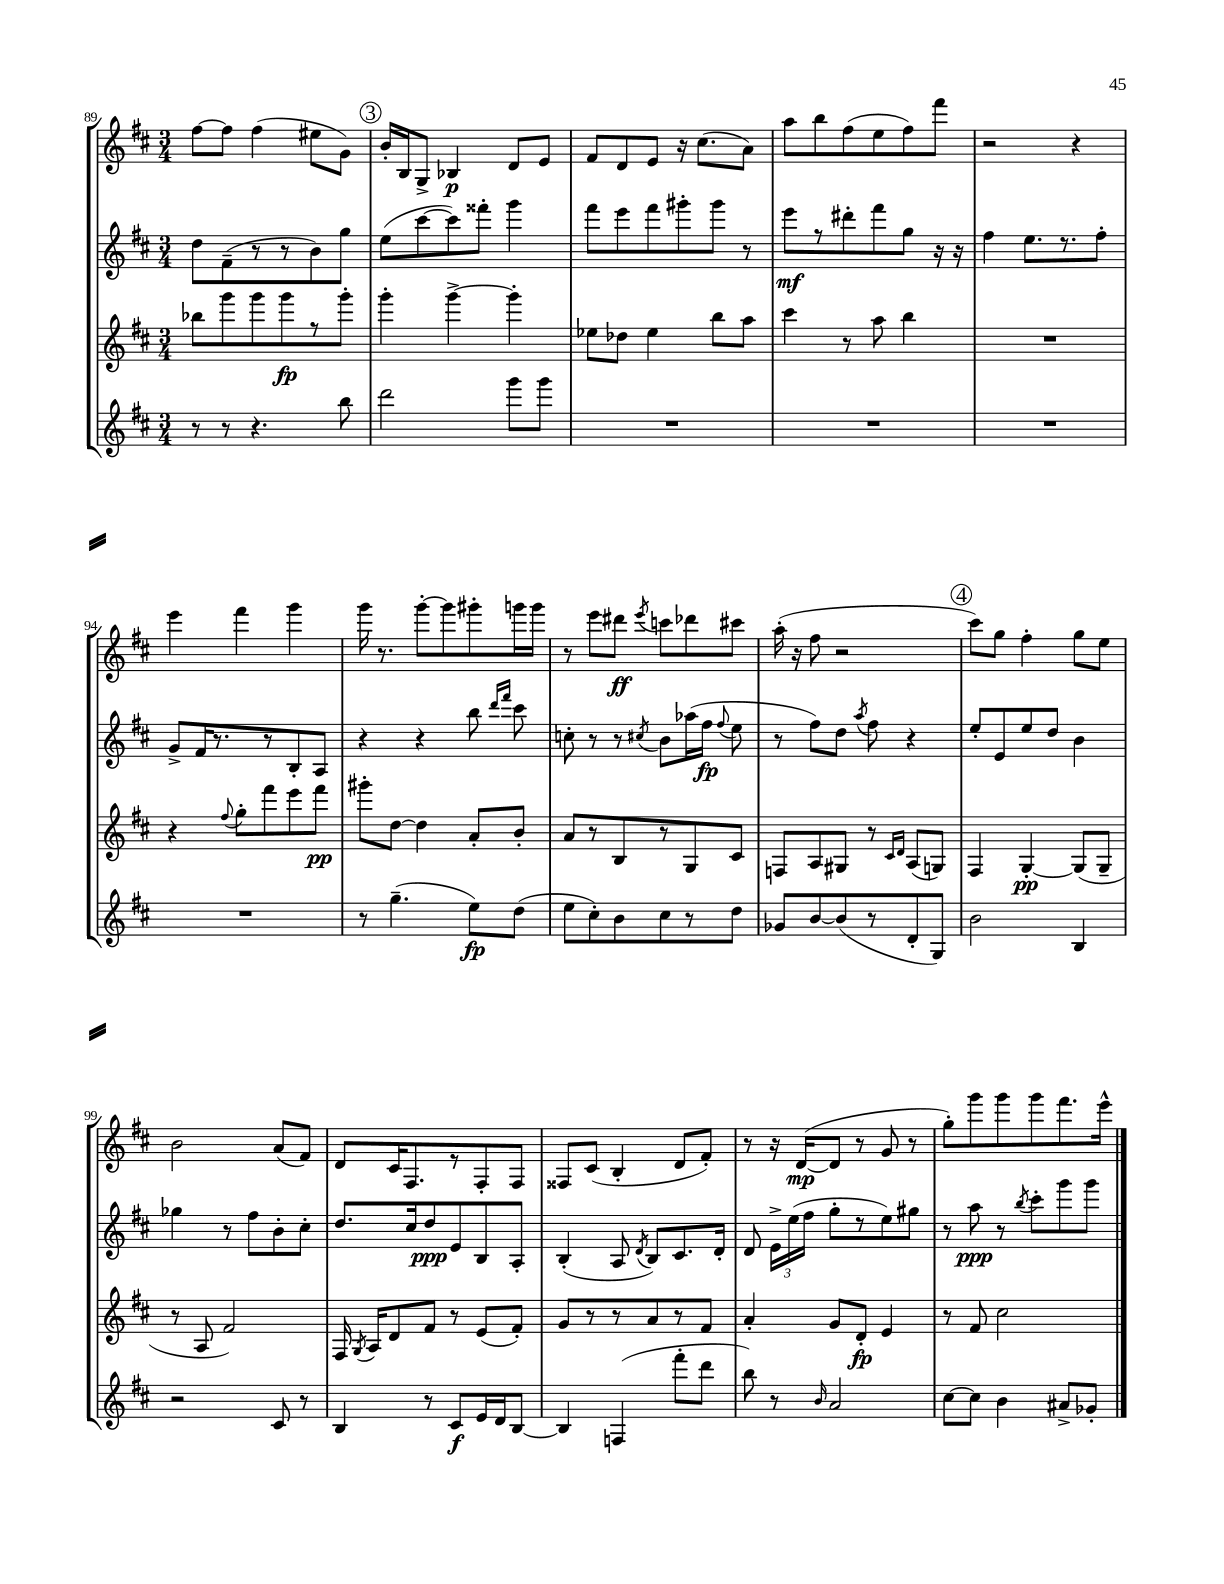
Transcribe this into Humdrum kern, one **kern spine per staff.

**kern	**kern	**kern	**kern
*staff4	*staff3	*staff2	*staff1
*clefG2	*clefG2	*clefG2	*clefG2
*k[f#c#]	*k[f#c#]	*k[f#c#]	*k[f#c#]
*M3/4	*M3/4	*M3/4	*M3/4
8r	8bb-\L	8dd\L	[8ff#\L
8r	8ggg\	(8f#~\	8ff#\]J
4.r	8ggg\	8r	(4ff#\
.	8ggg\	8r	.
.	8r	8b\)	8ee#\L
8bb\	8ggg'\J	8gg\J	8g\J)
=	=	=	=
2ddd\	4ggg'\	(8ee\L	16b'/LL
.	.	.	16B/J
.	.	[8ccc#\	8G^/J
.	[4ggg^\	8ccc#\])	4B-/
.	.	8fff##'\J	.
8ggg\L	4ggg'\]	4ggg\	8d/L
8ggg\J	.	.	8e/J
=	=	=	=
2.r	8ee-\L	8fff#\L	8f#/L
.	8dd-\J	8eee\	8d/
.	4ee-\	8fff#\	8e/J
.	.	8ggg#'\	16r
.	.	.	(8.cc#\L
.	8bb\L	8ggg#\J	.
.	8aa\J	8r	8a\J)
=	=	=	=
2.r	4ccc#\	8eee\L	8aa\L
.	.	8r	8bb\
.	8r	8ddd#'\	(8ff#\
.	8aa\	8fff#\	8ee\
.	4bb\	8gg\J	8ff#\)
.	.	16r	8fff#\J
.	.	16r	.
=	=	=	=
2.r	2.r	4ff#\	2r
.	.	8.ee\L	.
.	.	8.r	.
.	.	.	4r
.	.	8ff#'\J	.
=	=	=	=
2.r	4r	8g^/L	4eee\
.	.	16f#/K	.
.	.	8.r	.
.	8qqff#/	.	.
.	8gg'\L	.	4fff#\
.	8fff#\	8r	.
.	8eee\	8B'/	4ggg\
.	8fff#\J	8A/J	.
=	=	=	=
8r	8ggg#'\L	4r	16ggg\
.	.	.	8.r
(4.gg~\	[8dd\J	.	.
.	4dd\]	4r	[8ggg'\L
.	.	.	8ggg\]
8ee\L)	8a'/L	8bb\	8ggg#'\
.	.	16qqddd/LL	.
.	.	16qqfff#/JJ	.
(8dd\J	8b'/J	8ccc#\	16ggg\L
.	.	.	16ggg\JJ
=	=	=	=
8ee\L	8a/L	8cc'\	8r
8cc#'\)	8r	8r	8eee\L
8b\	8B/	8r	8ddd#\J
.	.	8qcc#/	8qeee/
8cc#\	8r	8b\L	8ccc\L
8r	8G/	(16aa-\L	8ddd-\
.	.	16ff#\JJ	.
.	.	8qqff#/	.
8dd\J	8c#/J	8ee\	8ccc#\J
=	=	=	=
8g-/L	8F/L	8r	(16aa'\
.	.	.	16r
[8b/	8A/	8ff#\L)	8ff#\
(8b/]	8G#/J	8dd\J	2r
.	.	8qaa/	.
8r	8r	8ff#\	.
.	16qqc#/LL	.	.
.	16qqd/JJ	.	.
8d'/	(8A/L	4r	.
8G/J)	8G/J)	.	.
=	=	=	=
2b\	4F#/	8ee'/L	8ccc#\L)
.	.	8e/	8gg\J
.	[4G'/	8ee/	4ff#'\
.	.	8dd/J	.
4B/	(8G/]L	4b\	8gg\L
.	8G~/J	.	8ee\J
=	=	=	=
2r	8r	4gg-\	2b\
.	8A/	.	.
.	2f#/)	8r	.
.	.	8ff#\L	.
8c#/	.	8b'\	(8a/L
8r	.	8cc#'\J	8f#/J)
=	=	=	=
4B/	16F#/	8.dd/L	8d/L
.	8qG/	.	.
.	16A/LK	.	.
.	8d/	.	16c#/K
.	.	16cc#/k	8.F#/
8r	8f#/J	8dd/	.
8c#/L	8r	8e/	8r
16e/L	(8e/L	8B/	8F#'/
16d/J	.	.	.
[8B/J	8f#'/J)	8A'/J	8F#/J
=	=	=	=
4B/]	8g/L	(4B'/	8F##/L
.	8r	.	(8c#/J
(4F/	8r	8A/	4B'/
.	.	8qd/	.
.	8a/	8B/L)	.
8fff#'\L	8r	8.c#/	8d/L
8ddd\J	8f#/J	.	8f#'/J)
.	.	16d'/Jk	.
=	=	=	=
8bb\)	4a'/	8d/	8r
8r	.	24e^\LL	16r
.	.	(24ee\	.
.	.	.	([16d/LK
.	.	24ff#\JJ	.
16qqb/	.	.	.
2a/	8g/L	8gg'\L	8d/]J
.	8d'/J	8r	8r
.	4e/	8ee\)	8g/
.	.	8gg#\J	8r
=	=	=	=
[8cc#\L	8r	8r	8gg'\L)
8cc#\]J	8f#/	8aa\	8ggg\
4b\	2cc#\	8r	8ggg\
.	.	8qbb/	.
.	.	8ccc#'\L	8ggg\
8a#^/L	.	8ggg\	8.fff#\
8g-'/J	.	8ggg\J	.
.	.	.	16eee^^\Jk
==	==	==	==
*-	*-	*-	*-
